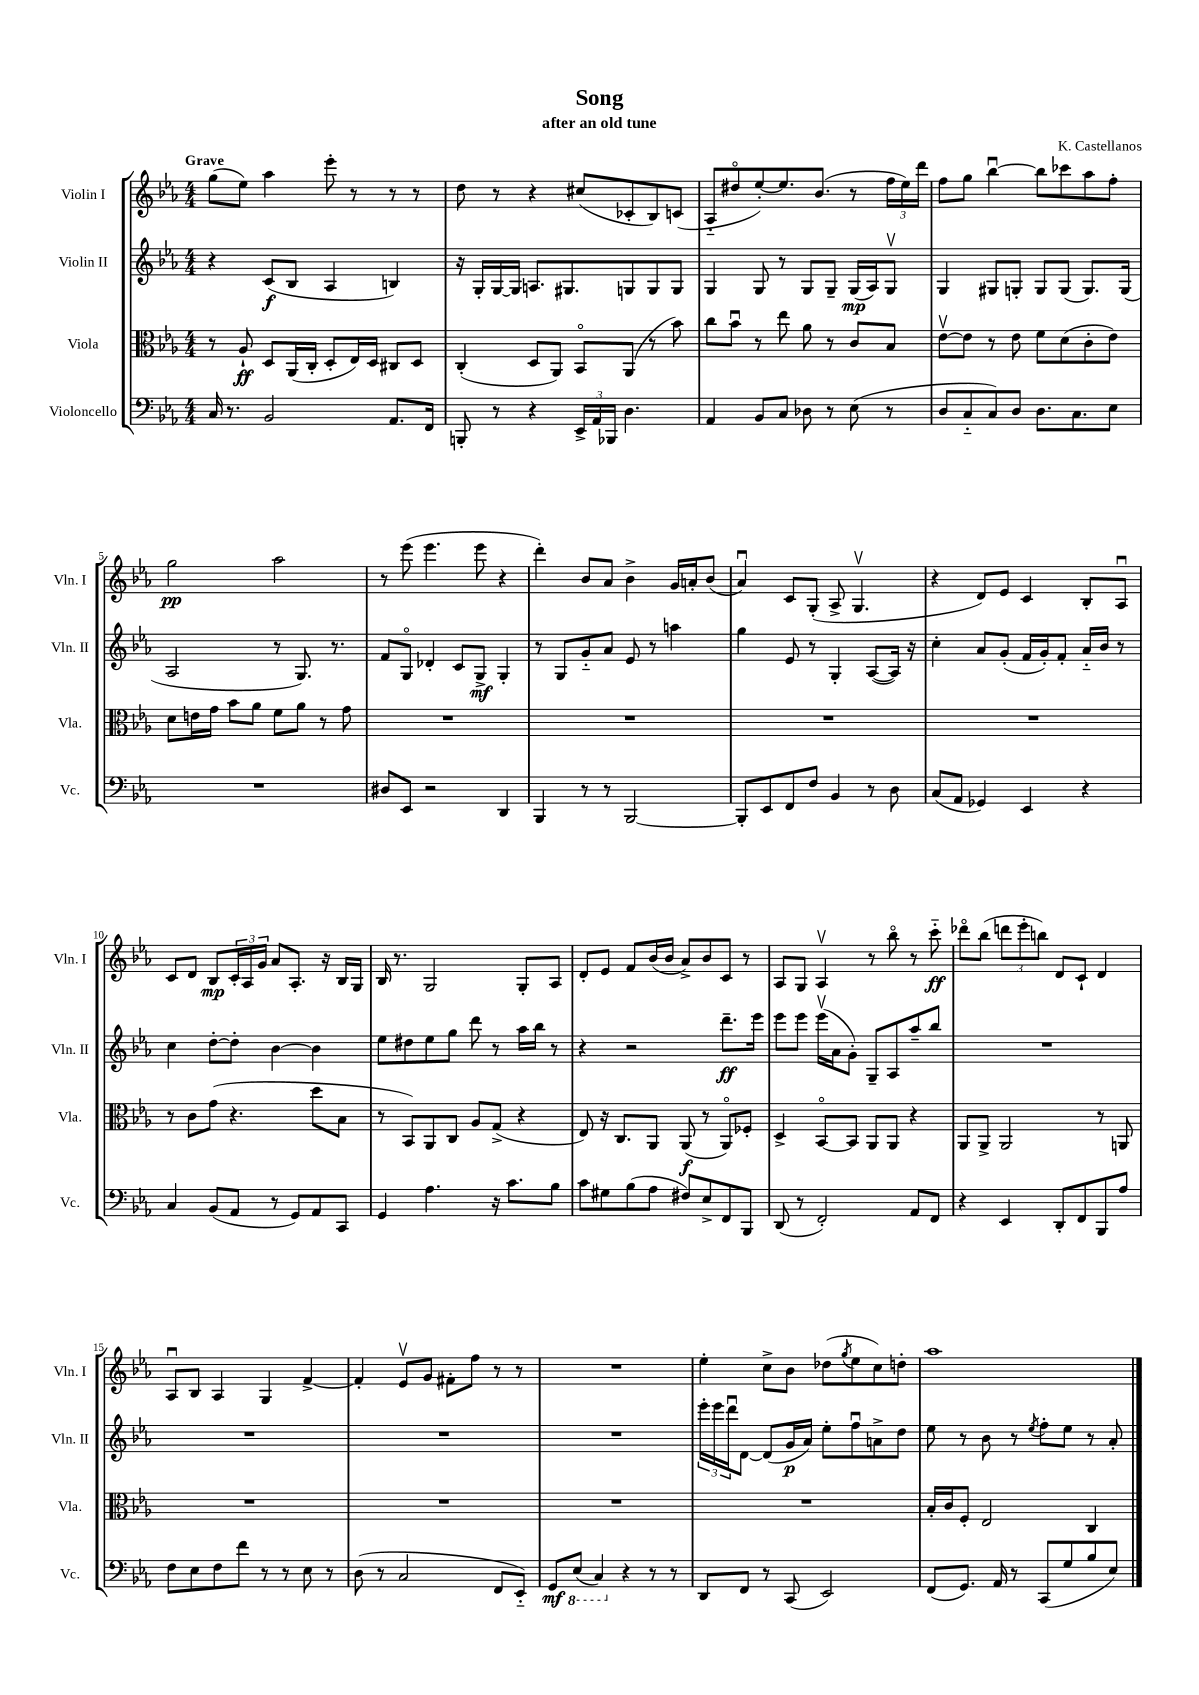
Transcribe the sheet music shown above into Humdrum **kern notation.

**kern	**kern	**kern	**kern
*staff4	*staff3	*staff2	*staff1
*clefF4	*clefC3	*clefG2	*clefG2
*k[b-e-a-]	*k[b-e-a-]	*k[b-e-a-]	*k[b-e-a-]
*M4/4	*M4/4	*M4/4	*M4/4
16C	8r	4r	(8gg
8.r	.	.	.
.	8A-`	.	8ee-)
2BB-	8D	(8c	4aa-
.	(16AA-	8B-	.
.	16C'	.	.
.	8D'	4A-	8eee-'
.	16E-)	.	8r
.	16D	.	.
8.AA-	8C#	4B)	8r
.	8D	.	8r
16FF	.	.	.
=	=	=	=
8BBB'	(4C'	16r	8dd
.	.	16G'	.
8r	.	[16G	8r
.	.	16G]	.
4r	8D	8.A	4r
.	8AA-)	.	.
.	.	8.G#	.
24EE-^	8BB-o	.	(8cc#
24AA-	.	.	.
24BBB-	.	.	.
4.D	(8AA-	8G	8c-'
.	8r	8G	8B-)
.	8b-)	8G	(8c
=	=	=	=
4AA-	8cc	4G	8A-'~
.	8b-u	.	8dd#o
8BB-	8r	8G	[8ee-')
8C	8ee-	8r	8.ee-]
8D-	8a-	8G	.
.	.	.	(8.b-
8r	8r	8G~	.
(8E-	8c	(16G	8r
.	.	16A-)	.
8r	8B-	8Gv	24ff
.	.	.	24ee-)
.	.	.	24ddd
=	=	=	=
8D	[8e-v	4G	8ff
8C'~	8e-]	.	8gg
8C)	8r	8G#	[4bb-u
8D	8e-	8G'	.
8.D	8f	8G	8bb-]
.	(8d	(8G	8ccc-
8.C	.	.	.
.	8c'	8.G)	8aa-
8E-	8e-)	.	8ff'
.	.	(16G	.
=	=	=	=
1r	8d	2A-	2gg
.	16e	.	.
.	16g	.	.
.	8b-	.	.
.	8a-	.	.
.	8f	8r	2aa-
.	8a-	8.G)	.
.	8r	.	.
.	.	8.r	.
.	8g	.	.
=	=	=	=
8D#	1r	8f	8r
8EE-	.	8Go	(8eee-
2r	.	4d-'	4.eee-
.	.	8c	.
.	.	8G^	8eee-
4DD	.	4G'	4r
=	=	=	=
4BBB-	1r	8r	4ddd')
.	.	8G	.
8r	.	8g'~	8b-
8r	.	8a-	8a-
[2BBB-	.	8e-	4b-^
.	.	8r	.
.	.	4aa	16g
.	.	.	16a'
.	.	.	(8b-
=	=	=	=
8BBB-']	1r	4gg	4a-u)
8EE-	.	.	.
8FF	.	8e-	8c
8F	.	8r	(8G'
4BB-	.	4G'	8A-^
.	.	.	4.Gv
8r	.	([8A-	.
8D	.	16A-])	.
.	.	16r	.
=	=	=	=
(8C	1r	4cc'	4r
8AA-	.	.	.
4GG-)	.	8a-	8d)
.	.	(8g'	8e-
4EE-	.	16f	4c
.	.	16g')	.
.	.	8f'	.
4r	.	16a-'~	8B-'
.	.	16b-	.
.	.	8r	8A-u
=	=	=	=
4C	8r	4cc	8c
.	8c	.	8d
(8BB-	(8g	[8dd'	8B-
8AA-	4.r	8dd']	24c'
.	.	.	24A-
.	.	.	24g
8r	.	[4b-	8a-
8GG)	.	.	8.A-'
8AA-	8dd	4b-]	.
.	.	.	16r
8CC	8B-	.	16B-
.	.	.	16G
=	=	=	=
4GG	8r	8ee-	16B-
.	.	.	8.r
.	8BB-)	8dd#	.
4.A-	8AA-	8ee-	2G
.	8C	8gg	.
.	8A-	8ddd	.
16r	(8G^	8r	.
8.c	.	.	.
.	4r	16aa-	8G'
.	.	16bb-	.
8B-	.	8r	8A-
=	=	=	=
8c	8E-)	4r	8d'
8G#	16r	.	8e-
.	8.C	.	.
(8B-	.	2r	8f
8A-	8AA-	.	(16b-
.	.	.	16b-
8F#)	(8AA-	.	8a-^)
8E-^	8r	.	8b-
8FF	8AA-o)	8.ddd~	8c
8BBB-	8F-'	.	8r
.	.	16eee-	.
=	=	=	=
(8DD	4D^	8eee-	8A-
8r	.	8eee-	8G
2FF')	[8BB-o	(16eee-v	4A-v
.	.	16a-	.
.	8BB-]	8g')	.
.	8AA-	8G~	8r
.	8AA-	8A-	8bb-o
8AA-	4r	8aa-~	8r
8FF	.	8bb-	8ccc'~
=	=	=	=
4r	8AA-	1r	8ddd-o
.	8AA-^	.	(8bb-
4EE-	2AA-	.	12ddd
.	.	.	12eee-'
.	.	.	12bb)
8DD'	.	.	8d
8FF	.	.	8c`
8BBB-	8r	.	4d
8A-	8AA	.	.
=	=	=	=
8F	1r	1r	8A-u
8E-	.	.	8B-
8F	.	.	4A-
8f	.	.	.
8r	.	.	4G
8r	.	.	.
8E-	.	.	[4f^
8r	.	.	.
=	=	=	=
(8D	1r	1r	4f']
8r	.	.	.
2C	.	.	8e-v
.	.	.	8g
.	.	.	8f#'
.	.	.	8ff
8FF	.	.	8r
8EE-'~)	.	.	8r
=	=	=	=
8GG	1r	1r	1r
(8EE-	.	.	.
4CC)	.	.	.
4r	.	.	.
8r	.	.	.
8r	.	.	.
=	=	=	=
8DD	1r	24eee-'	4ee-'
.	.	24eee-	.
.	.	24dddu	.
8FF	.	[8d	.
8r	.	(8d]	8cc^
(8CC	.	16g	8b-
.	.	16a-)	.
2EE-)	.	8ee-'	(8dd-
.	.	.	8qgg
.	.	8ffu	8ee-
.	.	8a^	8cc)
.	.	8dd	8dd'
=	=	=	=
(8FF	16B-'	8ee-	1aa-
.	16c	.	.
8.GG)	8F'	8r	.
.	2E-	8b-	.
16AA-	.	.	.
8r	.	8r	.
.	.	8qee-	.
(8CC	.	8ff'	.
8G	.	8ee-	.
8B-	4C	8r	.
8E-)	.	8a-'	.
==	==	==	==
*-	*-	*-	*-
